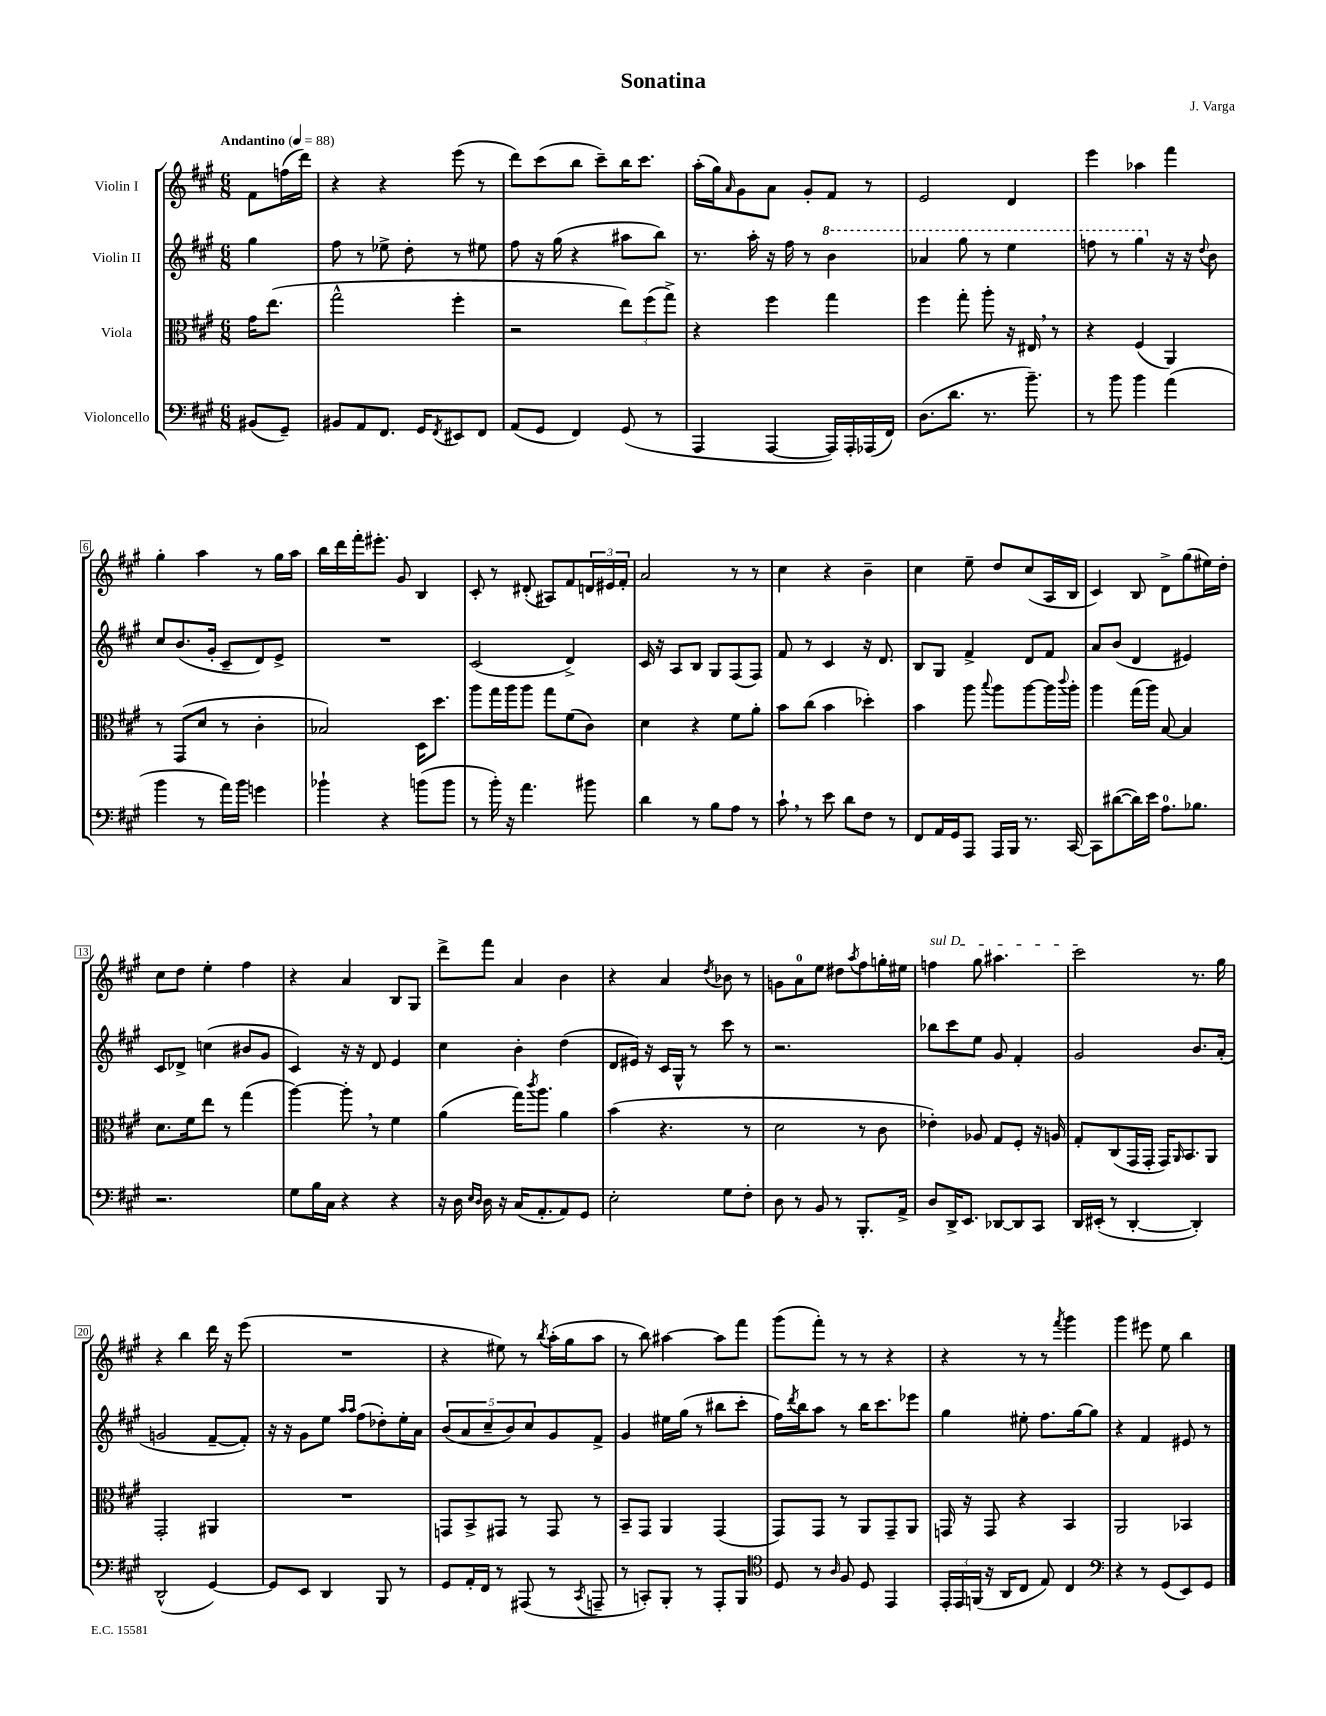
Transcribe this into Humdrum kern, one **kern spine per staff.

**kern	**kern	**kern	**kern
*staff4	*staff3	*staff2	*staff1
*clefF4	*clefC3	*clefG2	*clefG2
*k[f#c#g#]	*k[f#c#g#]	*k[f#c#g#]	*k[f#c#g#]
*M6/8	*M6/8	*M6/8	*M6/8
*MM88	*MM88	*MM88	*MM88
(8BB#	16g#	4gg#	8f#
.	(8.ee	.	.
8GG#~)	.	.	(16ff
.	.	.	16ddd)
=	=	=	=
8BB#	2gg#^^	8ff#	4r
8AA	.	8r	.
8.FF#	.	8ee-^	4r
.	.	8dd'	.
16GG#	.	.	.
8qFF#	.	.	.
8EE#	4ff#'	8r	(8eee
8FF#	.	8ee#	8r
=	=	=	=
(8AA	2r	8ff#	8ddd)
8GG#	.	16r	(8ccc#
.	.	(16gg#	.
4FF#)	.	4r	8bb
.	.	.	8ccc#~)
(8GG#	12ee)	8aa#	16bb
.	.	.	8.ccc#
.	(12ff#	.	.
8r	.	8bb)	.
.	12gg#^)	.	.
=	=	=	=
4AAA	4r	8.r	(16aa'
.	.	.	16gg#)
.	.	.	16qqa
.	.	.	8g#
.	.	16aa'	.
[4AAA	4ff#	16r	8a
.	.	16ff#	.
.	.	8r	8g#'
16AAA])	4gg#	4bb	8f#
16AAA'	.	.	.
(16AAA-	.	.	8r
16FF#)	.	.	.
=	=	=	=
(8.D	4ff#	4aa-	2e
8.d	.	.	.
.	8gg#'	8ggg#	.
8.r	8aa'	8r	.
.	16r	4eee	4d
8.b~)	16E#	.	.
.	8r	.	.
=	=	=	=
8r	4r	8fff	4eee
8b	.	8r	.
4b	(4F#	4ggg#	4aa-
(4a	4AA)	16r	4fff#
.	.	16r	.
.	.	8qqdd	.
.	.	8b	.
=	=	=	=
4b	8r	8cc#	4gg#'
.	(8GG#	(8.b	.
8r	8d	.	4aa
.	.	16g#'	.
16a)	8r	8c#~	.
16b	.	.	.
4g	4c#'	8d)	8r
.	.	8e^	16gg#
.	.	.	16aa
=	=	=	=
4b-`	2B-)	2.r	16bb
.	.	.	16ddd
.	.	.	16fff#'
.	.	.	8.eee#'
4r	.	.	.
.	.	.	8g#
(8b	16D	.	4B
.	8.dd	.	.
8b	.	.	.
=	=	=	=
8r	8aa	(2c#	8c#'
16b')	16gg#	.	8r
16r	16aa	.	.
4.a	8aa	.	(8d#'
.	8gg#	.	8A#)
.	(8f#	4d^)	8f#
8b#	8c#)	.	24d
.	.	.	24e#
.	.	.	24f#'
=	=	=	=
4d	4d	16c#	2a
.	.	16r	.
.	.	8A	.
8r	4r	8B	.
8B	.	8G#	.
8A	8f#	(8F#	8r
8r	8a'	8F#)	8r
=	=	=	=
8c#`	8b	8f#	4cc#
8r	(8cc#	8r	.
8e	4b	4c#	4r
8d	.	.	.
8F#	4dd-')	16r	4b~
.	.	8.d	.
8r	.	.	.
=	=	=	=
8FF#	4b	8B	4cc#
16AA	.	8G#	.
16GG#	.	.	.
8AAA	8aa	4f#^	8ee~
.	8qqbb	.	.
16AAA	8aa	.	8dd
16BBB	.	.	.
8.r	[8aa	8d	(8cc#
.	16aa]	8f#	16A
.	8qqccc#	.	.
[16CC#	16aa'	.	16B
=	=	=	=
8CC#]	4aa	8a	4c#)
([8d#	.	(8b	.
16d#])	(16gg#	4d	8B
16e	16aa)	.	.
8.A	[8B	.	8d^
.	4B]	4e#)	(8gg#
8.B-	.	.	.
.	.	.	16ee#)
.	.	.	16dd'
=	=	=	=
2.r	8.d	8c#	8cc#
.	.	8d-^	8dd
.	16f#	.	.
.	8ee	(4cc	4ee'
.	8r	.	.
.	(4gg#	8b#	4ff#
.	.	8g#	.
=	=	=	=
8G#	[4aa)	4c#)	4r
16B	.	.	.
16C#	.	.	.
4r	8aa']	16r	4a
.	.	16r	.
.	8r	8d	.
4r	4f#	4e	8B
.	.	.	8G#
=	=	=	=
16r	(4a	4cc#	8ddd^
16D	.	.	.
16qqE	.	.	.
16qqD	.	.	.
16D	.	.	8fff#
16r	.	.	.
(16C#	16gg#)	4b'	4a
.	8qccc#	.	.
8.AA'	8.aa	.	.
8AA)	4a	(4dd	4b
8GG#	.	.	.
=	=	=	=
2E'	(4b	8d	4r
.	.	16e#)	.
.	.	16r	.
.	4.r	16c#	4a
.	.	16G#^^	.
.	.	8r	.
.	.	.	8qdd
8G#	.	8ccc#	8b-
8F#'	8r	8r	8r
=	=	=	=
8D	2d	2.r	8g
8r	.	.	8a
8BB	.	.	8ee
8r	.	.	8dd#
.	.	.	8qaa
8.BBB'	8r	.	8ff#
.	8c#	.	16gg'
16AA^	.	.	16ee#
=	=	=	=
8D	4e-')	8bb-	4ff
16DD^	.	8ccc#	.
8.EE	.	.	.
.	8A-	8ee	8gg#
[8DD-	8G#	8g#	4.aa#
8DD-]	8F#'	4f#'	.
8CC#	16r	.	.
.	16A	.	.
=	=	=	=
16DD	8G#'	2g#	2ccc#
(16EE#'	.	.	.
8r	(8C#	.	.
[4DD'	16GG#	.	.
.	16GG#'	.	.
.	16GG#)	.	.
.	16qqAA	.	.
.	8.BB	.	.
4DD'])	.	8.b	8.r
.	8AA	.	.
.	.	(16a'	16gg#
=	=	=	=
(2DD^^	2GG#'	2g	4r
.	.	.	4bb
[4GG#)	4AA#	[8f#~	16ddd
.	.	.	16r
.	.	8f#'])	(8eee
=	=	=	=
8GG#]	2.r	16r	2.r
.	.	16r	.
8EE	.	8g#	.
4DD	.	8ee	.
.	.	16qqaa	.
.	.	16qqaa	.
.	.	(8ff#	.
8BBB	.	8dd-')	.
8r	.	16ee'	.
.	.	16a	.
=	=	=	=
8GG#	8GG	(10b	4r
.	.	10a	.
16AA'	8BB^	.	.
16FF#	.	.	.
.	.	10cc#~	.
8r	8GG#	.	8ee#)
.	.	10b)	.
(8AAA#	8r	.	8r
.	.	10cc#	.
.	.	.	8qbb
8r	8GG#	8g#	(16aa'
.	.	.	16gg#
8qCC#	.	.	.
8AAA~	8r	8f#^	8aa
=	=	=	=
8r	8BB~	4g#	8r
8CC')	8GG#	.	8bb)
8BBB'	4AA	16ee#	[4aa#
.	.	(16gg#	.
8r	.	8r	.
8AAA'	(4GG#	8bb#	8aa#]
8BBB	.	8ccc#'	8fff#
=	=	=	=
*clefC4	*	*	*
8D	8GG#)	16ff#)	(8ggg#
.	.	8qddd	.
.	.	16bb	.
8r	8GG#	8aa	8fff#')
16qqA	.	.	.
8F#	8r	8r	8r
8D	8AA	16bb	8r
.	.	8.ccc#	.
4EE	8GG#~	.	4r
.	8AA	8eee-	.
=	=	=	=
24EE'	16GG	4gg#	4r
24EE	.	.	.
.	16r	.	.
(24FF	.	.	.
16r	8GG	.	.
16AA	.	.	.
8C#	4r	8ee#'	8r
8E)	.	8.ff#	8r
.	.	.	8qfff#
4C#	4BB	.	4ggg#
.	.	[16gg#	.
.	.	8gg#]	.
=	=	=	=
*clefF4	*	*	*
4r	2AA	4r	4ggg#
8r	.	4f#	8eee#
(8GG#	.	.	8ee
8EE)	4BB-	8e#	4bb
8GG#	.	8r	.
==	==	==	==
*-	*-	*-	*-
